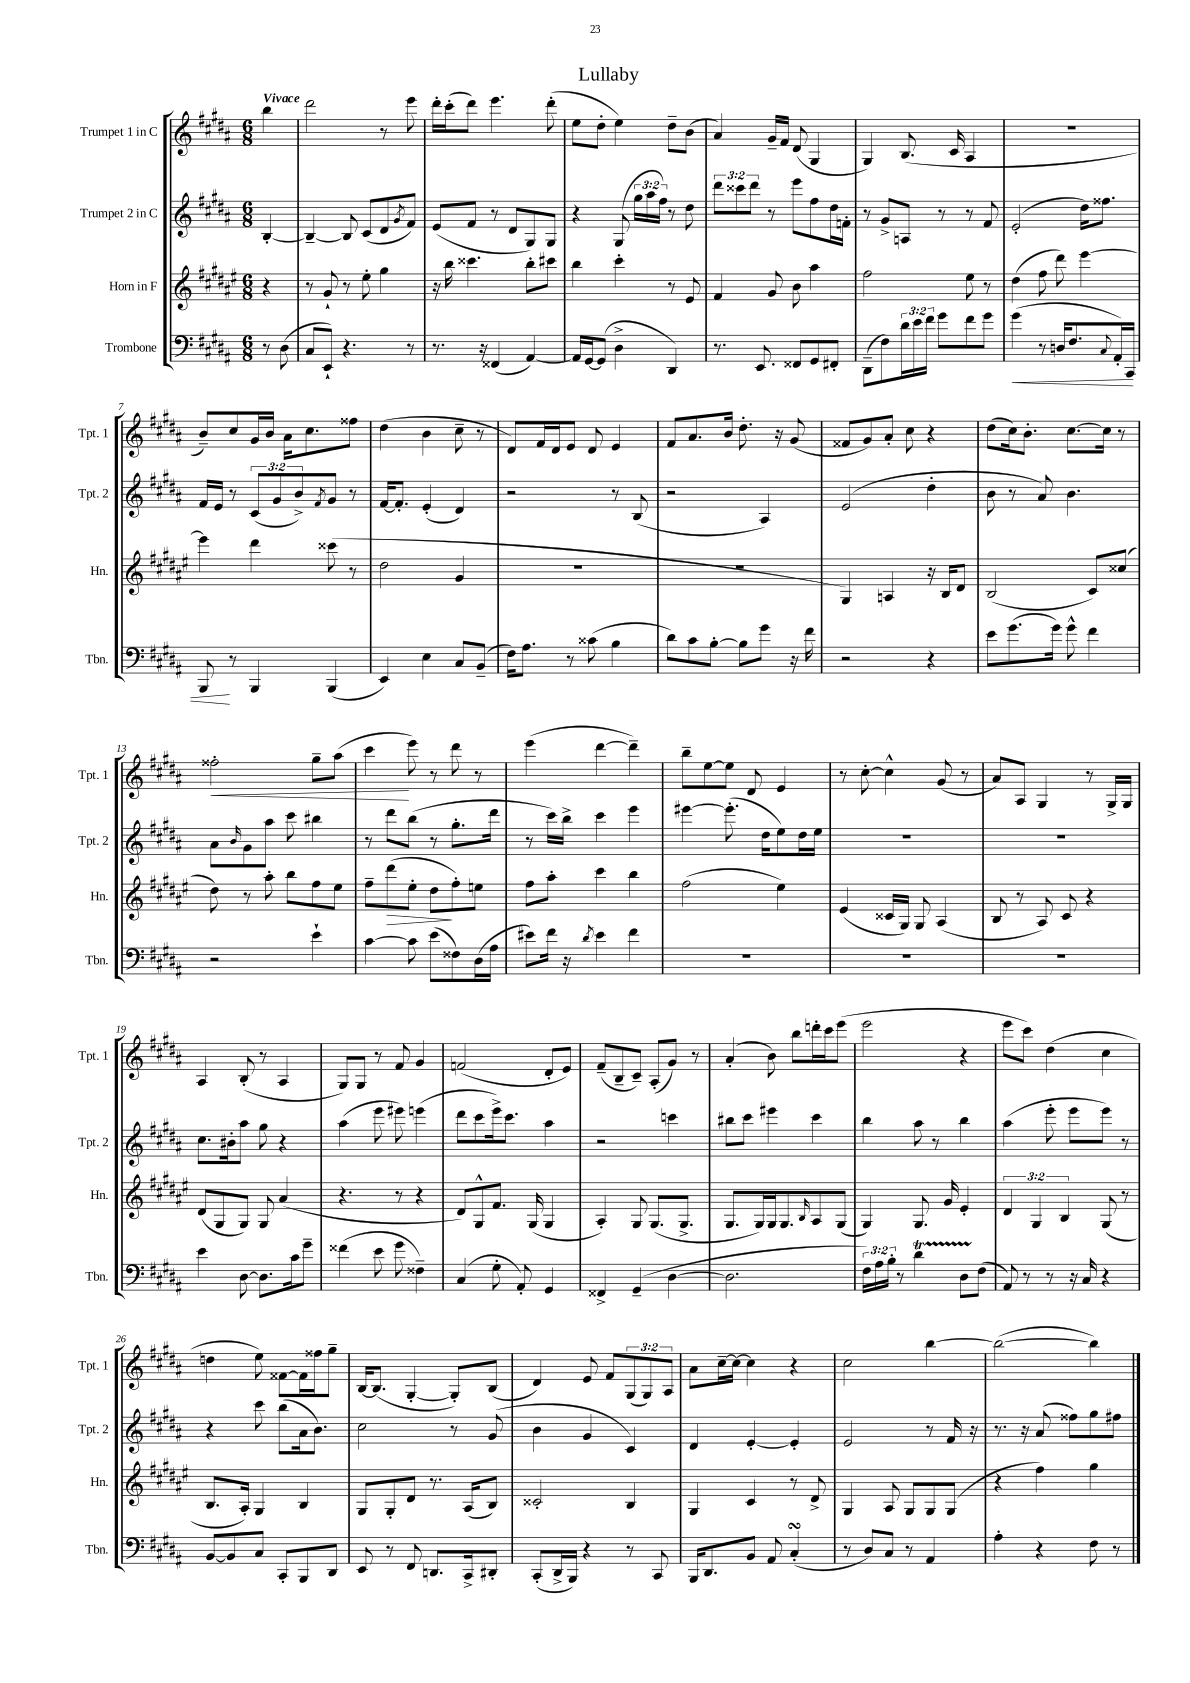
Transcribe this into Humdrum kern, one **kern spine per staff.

**kern	**kern	**kern	**kern
*staff4	*staff3	*staff2	*staff1
*clefF4	*clefG2	*clefG2	*clefG2
*k[f#c#g#d#a#]	*k[f#c#g#d#a#e#]	*k[f#c#g#d#a#]	*k[f#c#g#d#a#]
*M6/8	*M6/8	*M6/8	*M6/8
8r	4r	[4B'/	4bb\
(8D#\	.	.	.
=	=	=	=
8C#/L	8r	4B~/_	2ddd#\
8EE`/J)	8g#`/	.	.
4.r	8r	8B/]	.
.	8ee#'\	(8c#/L	.
.	4gg#\	8d#/	8r
.	.	8qg#/	.
8r	.	8f#/J)	8eee\
=	=	=	=
8.r	16r	(8e/L	16ddd#'\LL
.	16bb\	.	(16ccc#'\J
.	4.ccc##\	8f#/J	8ddd#\J)
16r	.	.	.
(4FF##/	.	8r	4.eee\
.	.	8d#/L	.
[4AA#/)	8bb'\L	8G#/)	.
.	8ccc#\J	8G#/J	(8ddd#'\
=	=	=	=
16AA#/]LL	4bb\	4r	8ee\L
[16GG#/J	.	.	.
(8GG#/]J	.	.	8dd#'\J
4D#^\	4ccc#'\	(8G#/	4ee\)
.	.	24gg#\LL	.
.	.	24aa#\	.
.	.	24ff#\JJ)	.
4DD#/)	8r	8r	8dd#~\L
.	8e#/	8dd#\	(8b\J
=	=	=	=
8.r	4f#/	12ddd#\L	4a#/)
.	.	12ccc##\	.
.	.	12ddd#\J	.
8.EE/	.	.	.
.	8g#/	8r	16g#~/LL
.	.	.	16f#/JJ
8FF##/L	8b\	8eee\L	(8d#/
8GG#/	4aa#\	8ff#\	4G#/
8FF#'/J	.	16dd#\L	.
.	.	16f'\JJ	.
=	=	=	=
(8DD#~\L	2ff#\	8r	4G#/)
8F#\)	.	8g#^/L	.
24d#\L	.	8A/J	(8.B/
24e\	.	.	.
24f#\JJ	.	.	.
8g#\L	.	8r	.
.	.	.	16c#/
8f#\	8ee#\	8r	4A#/
8g#\J	8r	8f#/	.
=	=	=	=
(4g#\	(4dd#\	(2e'/	2.r
8r	8ff#\	.	.
16D/LK	8ddd#\)	.	.
8.F#/	.	.	.
.	[4eee#\	16dd#\LK)	.
.	.	8.ff##\J	.
8qqC#/	.	.	.
16AA#'/L)	.	.	.
16CC#/JJ	.	.	.
=	=	=	=
8BBB/	4eee#\]	16f#/LL	8b~/L)
.	.	16e/JJ	.
8r	.	8r	8cc#/
4BBB/	4ddd#\	(12c#/L	16g#/L
.	.	.	16b/JJ
.	.	12g#/	.
.	.	.	16a#\LK
.	.	12b^/)	.
.	.	.	8.cc#\
.	.	8qf#/	.
(4BBB/	(8ccc##\	8g#/J	.
.	8r	8r	8ff##\J
=	=	=	=
4EE/)	2dd#\	[16f#/LK	(4dd#\
.	.	8.f#'/]J	.
4E\	.	(4e'/	4b\
8C#/L	4g#/	4d#/)	8cc#~\
(8BB~/J	.	.	8r
=	=	=	=
16F#\LK)	2.r	2r	8d#/L)
8.A#\J	.	.	.
.	.	.	16f#/L
.	.	.	16d#/J
8r	.	.	8e/J
(8c##\	.	.	8d#/
4B\	.	8r	4e/
.	.	(8B/	.
=	=	=	=
8d#\L)	2.r	2r	8f#/L
8c#\	.	.	8.a#/
[8B'\J	.	.	.
.	.	.	16b/Jk
8B\]L	.	.	8.dd#'\
8g#\J	.	4A#/)	.
.	.	.	16r
16r	.	.	(8g#/
16f#\	.	.	.
=	=	=	=
2r	4G#/)	(2e/	8f##/L
.	.	.	8g#/)
.	4A/	.	8a#'/J
.	.	.	8cc#\
4r	16r	4dd#'\	4r
.	16B/LK	.	.
.	8d#/J	.	.
=	=	=	=
8e\L	(2B/	8b\	(8dd#\L
(8.g#\	.	8r	16cc#\k)
.	.	.	8.b'\J
.	.	8a#/)	.
16g#\Jk)	.	.	.
8g#^^\	.	4.b\	[8.cc#\L
4f#\	8c#/L)	.	.
.	.	.	16cc#\]Jk
.	(8cc##/J	.	8r
=	=	=	=
2r	8dd#\)	8a#\L	2ff##'\
.	.	16qqb/	.
.	8r	8g#\	.
.	8aa#'\	8aa#\J	.
.	8bb\L	8ccc#\	.
4e`\	8ff#\	4bb#\	8gg#~\L
.	8ee#\J	.	(8aa#\J
=	=	=	=
[4c#\	8ff#~\L	8r	4ccc#\
.	(8ddd#\	8ddd#\L	.
8c#\]	8ee#'\J	(8bb\J	8eee\)
(8e\L	8dd#\L	8r	8r
8F##\)	8ff#'\)	8.gg#'\L	8ddd#\
(16D#\L	8ee\J	.	8r
16A#\JJ	.	16ddd#\Jk	.
=	=	=	=
8e#\L)	8ff#\L	8r	(4eee\
16f#\Jk	8aa#'\J	16ccc#\LL)	.
16r	.	16bb^\JJ	.
8qd#/	.	.	.
4e#\	4ccc#\	4ccc#\	[4ddd#\
4f#\	4bb\	4eee\	4ddd#~\])
=	=	=	=
2.r	(2ff#\	[4eee#\	8bb~\L
.	.	.	[8ee\
.	.	(8.eee#'\]	8ee\]J
.	.	.	8d#/
.	.	16dd#\LK	.
.	4ee#\)	8ee\)	4e/
.	.	16dd#\L	.
.	.	16ee\JJ	.
=	=	=	=
2.r	(4e#/	2.r	8r
.	.	.	[8cc#'\
.	16c##/LL	.	4cc#^^\]
.	16G#/JJ)	.	.
.	8G#/	.	.
.	(4A#/	.	(8g#/
.	.	.	8r
=	=	=	=
2.r	8B/	2.r	8a#/L)
.	8r	.	8A#/J
.	8A#/)	.	4G#/
.	8c#/	.	.
.	4r	.	8r
.	.	.	16G#^/LL
.	.	.	16G#/JJ
=	=	=	=
4e\	(8d#/L	8.cc#\L	4A#/
.	8G#/	.	.
.	.	16b#'\k	.
[8D#\	8G#/J)	8aa#\J	(8B'/
8.D#\]L	8G#/	8gg#\	8r
.	(4a#/	4r	4A#/
16c#\k	.	.	.
8g#~\J	.	.	.
=	=	=	=
(4f##\	4.r	(4aa#\	8G#/L)
.	.	.	8G#/J
8e\	.	8eee\	8r
8g#\	8r	8eee#\)	8f#/
4F##~\)	4r	(4eee\	4g#/
=	=	=	=
(4C#/	8d#/L)	8ddd#\L	(2f/
.	8G#^^/	8ccc#\	.
8G#'\	8.f#/J	16eee^\k)	.
.	.	8.ccc#\J	.
8AA#'/)	.	.	.
.	(16G#/	.	.
4GG#/	4G#/	4aa#\	8d#'/L
.	.	.	8e/J)
=	=	=	=
4FF##^/	4A#'/)	2r	(8f#~/L
.	.	.	8B~/
(4GG#~/	8G#/	.	8c#~/J)
.	(8.G#/L	.	(8A#'/L
[4D#\	.	4ccc\	8g#/J)
.	8.G#^/J	.	.
.	.	.	8r
=	=	=	=
2.D#\]	8.G#/L	8bb#\L	(4a#'/
.	.	8ccc#\J	.
.	16G#/L)	.	.
.	16G#/J	4eee#\	8b\)
.	8.G#/	.	.
.	.	.	8bb\L
.	16qqB/	.	.
.	8A#/	4ccc#\	16ddd'\L
.	.	.	16ccc#\J
.	(8G#/J	.	(8eee\J
=	=	=	=
24F#\LL)	4G#/)	4bb\	2eee\
24A#\	.	.	.
24B'\JJ	.	.	.
8r	.	.	.
4d#\	8.G#/	8aa#\	.
.	.	8r	.
.	16g#/	.	.
8D#\L	4e#'/	4bb\	4r
(8F#\J	.	.	.
=	=	=	=
8AA#/)	6d#/	(4aa#\	8eee\L
8r	.	.	8ccc#\J)
.	6G#/	.	.
8r	.	8eee'\	(4dd#\
.	6B/	.	.
16r	.	8eee\L	.
16C#/	.	.	.
4r	(8G#/	8eee\J)	4cc#\
.	8r	8r	.
=	=	=	=
[8BB/L	8.B/L	4r	4dd\
8BB/]	.	.	.
.	16A#'/Jk)	.	.
8C#/J	4G#/	8ccc#\	8ee\)
8CC#'/L	.	(8bb\L	[8f##\L
8BBB/	4B/	16a#\k	16f##\]L
.	.	8.b\J)	16ff##\J
8DD#/J	.	.	8gg#~\J
=	=	=	=
8EE/	8G#/L	2cc#\	[16B/LK
.	.	.	(8.B/]J
8r	8G#'/	.	.
8FF#/	8d#/J	.	[4G#'/
8.DD/L	8.r	.	.
.	.	8r	8G#'/]L)
16CC#^/k	(16A#/LK	.	.
8DD#'/J	8B/J)	(8g#/	(8B/J
=	=	=	=
(8CC#'/L	2c##'/	4b\	4d#/)
16DD#^/L	.	.	.
16BBB/JJ)	.	.	.
4r	.	4g#/	8e/
.	.	.	8f#/L
8r	4B/	4c#/)	(12G#/
.	.	.	12G#/)
8CC#/	.	.	.
.	.	.	12A#/J
=	=	=	=
16BBB/LK	4G#/	4d#/	8a#\L
8.DD#/	.	.	.
.	.	.	[16cc#~\L
.	.	.	16cc#\_JJ
8BB/J	4c#/	[4e'/	4cc#\]
8AA#/	.	.	.
(4C#'/	8r	4e'/]	4r
.	8d#^/	.	.
=	=	=	=
8r	4G#/	2e/	2cc#\
8D#/L)	.	.	.
8C#/J	8A#/	.	.
8r	8G#/L	.	.
4AA#/	8G#/	8r	[4bb\
.	(8G#/J	16f#/	.
.	.	16r	.
=	=	=	=
4A#'\	4r	8.r	(2bb\_
.	.	16r	.
4r	4ff#\)	(8a#/	.
.	.	8ff##\L)	.
8F#\	4gg#\	8gg#\	4bb\])
8r	.	8ff#\J	.
==	==	==	==
*-	*-	*-	*-
